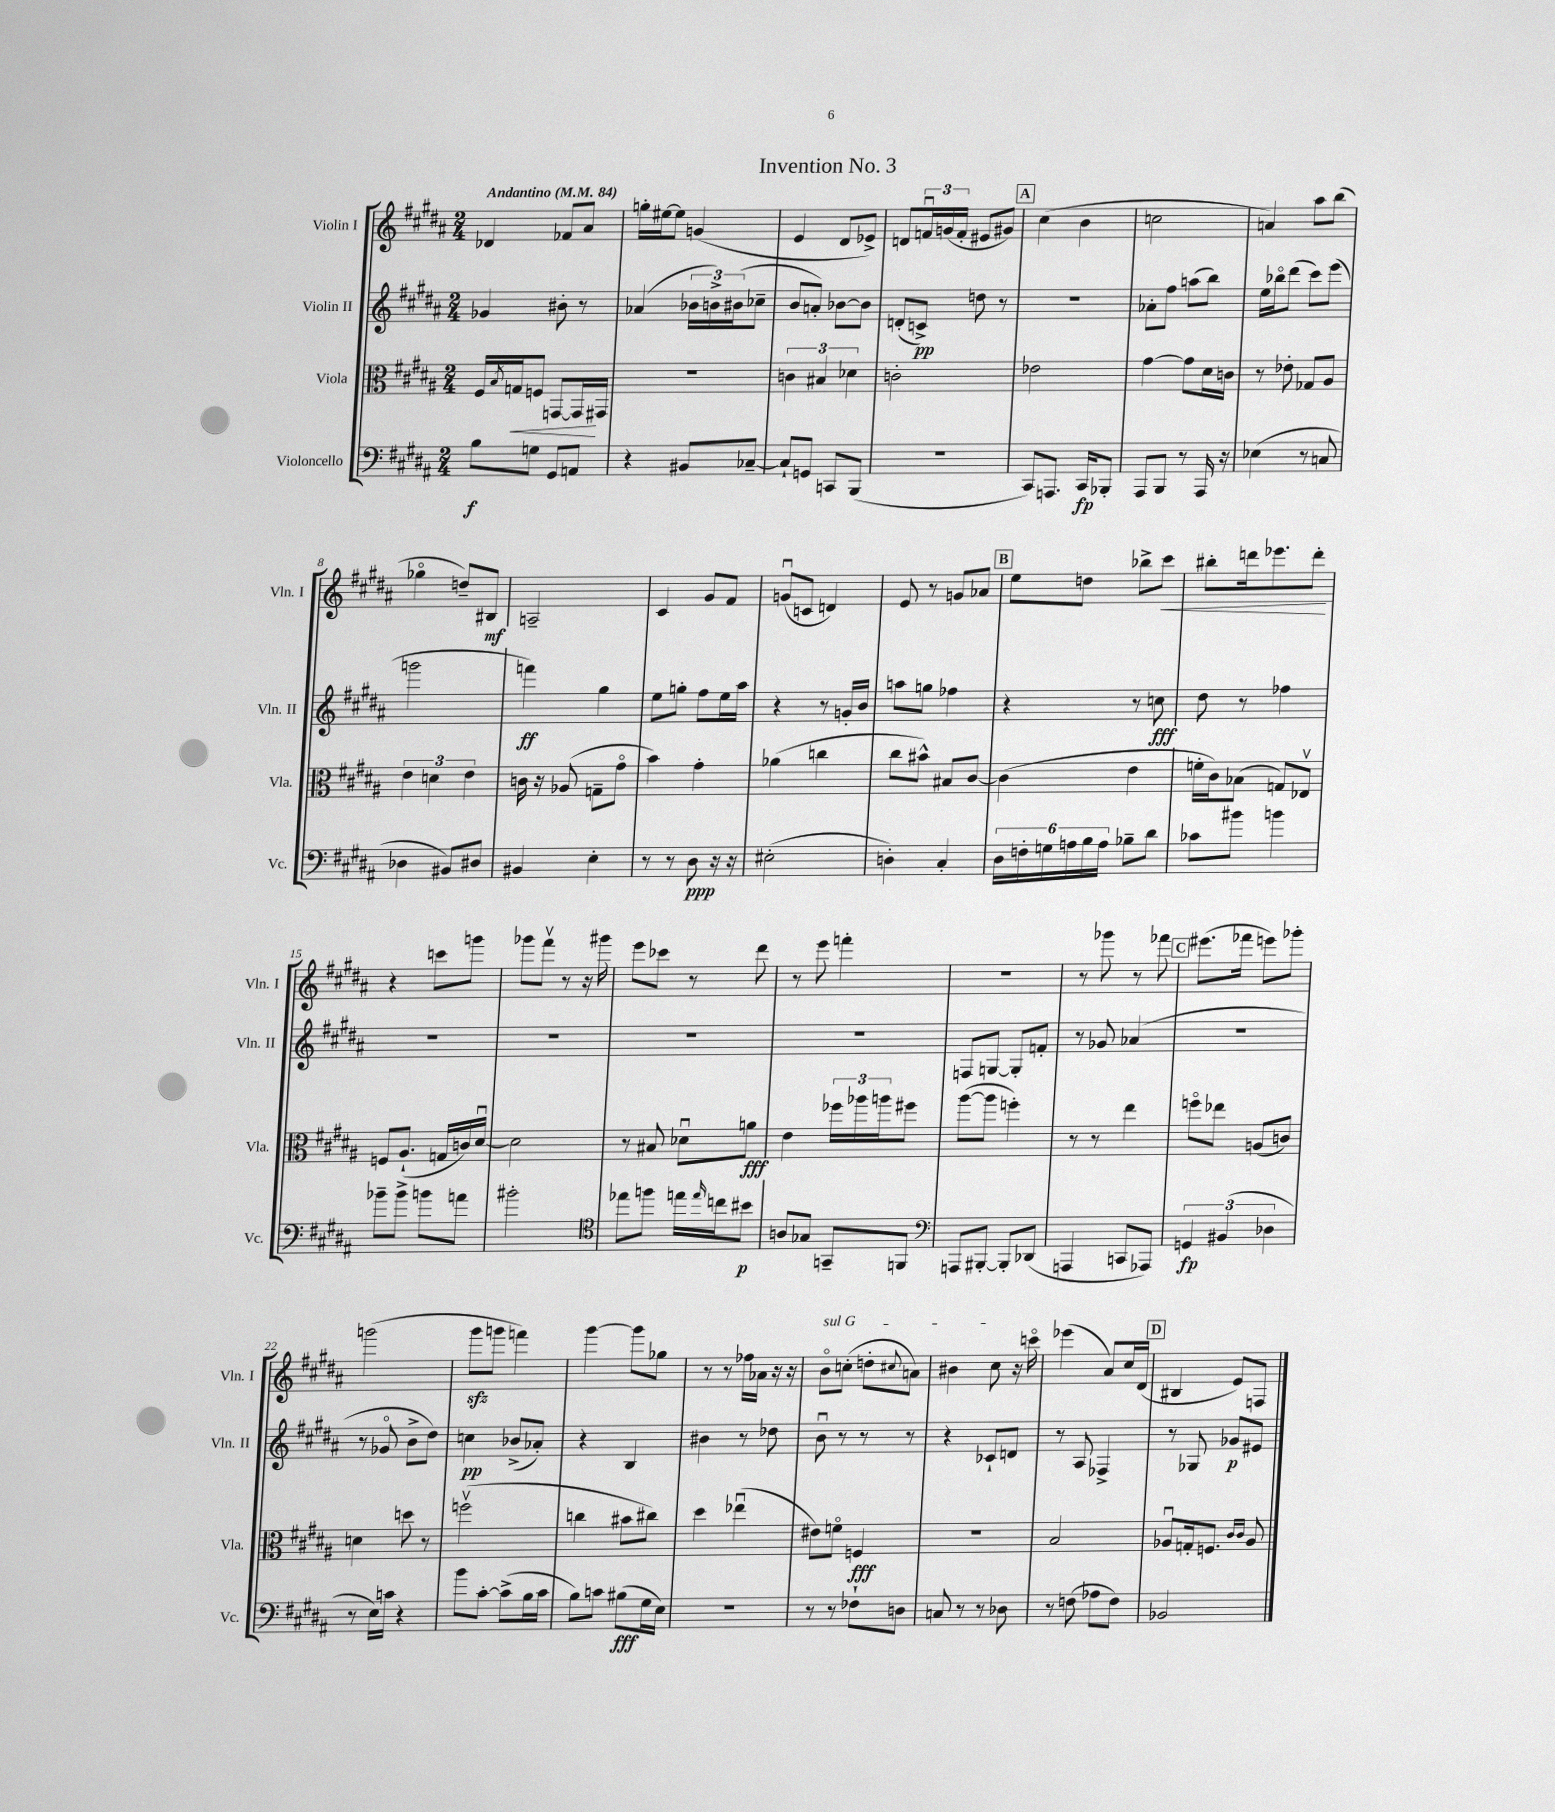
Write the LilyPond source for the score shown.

\header { title = "Invention No. 3" }
<<
\new StaffGroup <<
\new Staff = "s0" \with { instrumentName = "Violin I" shortInstrumentName = "Vln. I" } {
    \clef treble \key b \major \numericTimeSignature \time 2/4 \tempo "Andantino" 4 = 84
    des'4 fes'8 ais'8 |
    g''16-. eis''16~ eis''8 g'4( |
    e'4 dis'8 ees'8->) |
    d'8 \tuplet 3/2 { f'16\downbow g'16( f'16-. } eis'8 gis'8) |
    \mark \markup { \box "A" } cis''4( b'4 |
    c''2 |
    a'4) ais''8 b''8( |
    ges''4\flageolet d''8--) bis8\mf |
    a2-- |
    cis'4 gis'8 fis'8 |
    g'8\downbow( c'8 d'4) |
    e'8 r8 g'8 aes'8 |
    \mark \markup { \box "B" } e''8 d''8 bes''8-> cis'''8\< |
    bis''8-. d'''16 ees'''8. d'''8-.\! |
    r4 c'''8 g'''8 |
    ges'''8 fis'''8\upbow r8 r16 gis'''16 |
    e'''8 ces'''8 r8 dis'''8 |
    r8 e'''8 f'''4-. |
    R2 |
    r8 ges'''8 r8 fes'''8 |
    \mark \markup { \box "C" } eis'''8.( fes'''16 e'''8) ges'''8-. |
    g'''2( |
    gis'''8\sfz g'''8 f'''4) |
    gis'''4~ gis'''8 ges''8 |
    r8 r8 fes''16 aes'16 r16 r16 |
    \once \override TextSpanner.bound-details.left.text = \markup { \italic "sul G" } b'8\flageolet\startTextSpan c''8-.( d''8-. \appoggiatura { cis''8 } a'8) |
    bis'4 cis''8\stopTextSpan r16 c'''16\flageolet |
    ees'''4( ais'8) cis''16 dis'16( |
    \mark \markup { \box "D" } bis4 e'8) f8 \bar "|." |
}
\new Staff = "s1" \with { instrumentName = "Violin II" shortInstrumentName = "Vln. II" } {
    \clef treble \key b \major \numericTimeSignature \time 2/4
    ges'4 bis'8-. r8 |
    aes'4( \tuplet 3/2 { bes'16 b'16->) bis'16( } ces''8-- |
    b'8 a'8-.) bes'8~ bes'8 |
    d'8-.( c'8->\pp) d''8 r8 |
    \mark \markup { \box "A" } r2 |
    aes'8-. fis''8 a''8( b''8) |
    e''16 bes''16\flageolet dis'''8( cis'''8) e'''8( |
    g'''2 |
    f'''4\ff) gis''4 |
    e''8 g''8-. fis''8 e''16 ais''16 |
    r4 r8 g'16-. b'16 |
    a''8 g''8 fes''4 |
    \mark \markup { \box "B" } r4 r8 c''8\fff |
    dis''8 r8 fes''4 |
    R2 |
    R2 |
    R2 |
    R2 |
    f8 g8~ g8-. f'8-. |
    r8 ges'8 aes'4( |
    \mark \markup { \box "C" } R2 |
    r8 ges'8\flageolet b'8-> dis''8) |
    c''4\pp bes'8->( aes'8-.) |
    r4 b4 |
    bis'4 r8 des''8 |
    b'8\downbow r8 r8 r8 |
    r4 ces'8-! d'8 |
    r8 ais8 fes4-> |
    \mark \markup { \box "D" } r8 ges8 ges'8\p eis'8 \bar "|." |
}
\new Staff = "s2" \with { instrumentName = "Viola" shortInstrumentName = "Vla." } {
    \clef alto \key b \major \numericTimeSignature \time 2/4
    fis16 \acciaccatura { b8 } g16\< f8 g,8~ g,16\! gis,16 |
    R2 |
    \tuplet 3/2 { c'4 bis4 des'4 } |
    c'2-. |
    \mark \markup { \box "A" } ees'2 |
    gis'4~ gis'8 dis'16 c'16 |
    r8 ees'8-. ges8 ais8 |
    \tuplet 3/2 { e'4 d'4 e'4 } |
    c'16 r16 aes8( g8-- gis'8\flageolet |
    b'4) gis'4-. |
    aes'4( c''4 |
    cis''8 bis'8-^) bis8 cis'8~ |
    \mark \markup { \box "B" } cis'4( e'4 |
    f'16-. cis'16) bes8( g8) ees8\upbow |
    f8 ais8.-!( g16 c'16) dis'16~\downbow |
    dis'2 |
    r8 bis8 des'8\downbow a'8\fff |
    e'4 \tuplet 3/2 { fes''16 aes''16 a''16 } fis''8 |
    ais''8~( ais''8 f''4-.) |
    r8 r8 e''4 |
    \mark \markup { \box "C" } f''8\flageolet ees''8 a8( c'8) |
    d'4 d''8 r8 |
    f''2\upbow( |
    c''4 bis'8 cis''8) |
    dis''4 ees''4\downbow( |
    eis'8) f'8\flageolet f4\fff |
    R2 |
    b2 |
    \mark \markup { \box "D" } aes8\downbow g16-. f8. \grace { cis'16 cis'16 } aes8 \bar "|." |
}
\new Staff = "s3" \with { instrumentName = "Violoncello" shortInstrumentName = "Vc." } {
    \clef bass \key b \major \numericTimeSignature \time 2/4
    b8\f g8 gis,8 a,8 |
    r4 bis,8 ces8~-- |
    ces8-! g,8 c,8 b,,8( |
    r2 |
    \mark \markup { \box "A" } cis,8) a,,8. cis,16\fp bes,,8-. |
    ais,,8 b,,8 r8 ais,,16 r16 |
    ees4( r8 c8 |
    des4 bis,8) dis8 |
    bis,4 e4-. |
    r8 r8 dis8\ppp r16 r16 |
    eis2-.( |
    d4-.) cis4-. |
    \mark \markup { \box "B" } \tuplet 6/4 { dis16 f16-. g16 a16 b16 a16 } bes8-- dis'8 |
    ces'8 bis'8 b'4 |
    bes'8-- bes'8-> b'8 a'8 |
    bis'2-. |
    \clef tenor ees''8 f''8 e''16 \grace { e''16 } c''16 bis'8\p |
    a8 ges8 g,8-- f,8 |
    \clef bass a,,8 bis,,8~-. bis,,8-. des,8( |
    a,,4 c,8 aes,,8) |
    \mark \markup { \box "C" } \tuplet 3/2 { g,4\fp bis,4( des4 } |
    r8 e16) c'16 r4 |
    b'8 cis'8~-. cis'8->( b16 cis'16 |
    b8) c'8 bis8\fff( gis16 e16) |
    R2 |
    r8 r8 fes8-! d8 |
    c8 r8 r8 des8 |
    r8 f8( aes8 f8) |
    \mark \markup { \box "D" } bes,2 \bar "|." |
}
>>
>>
